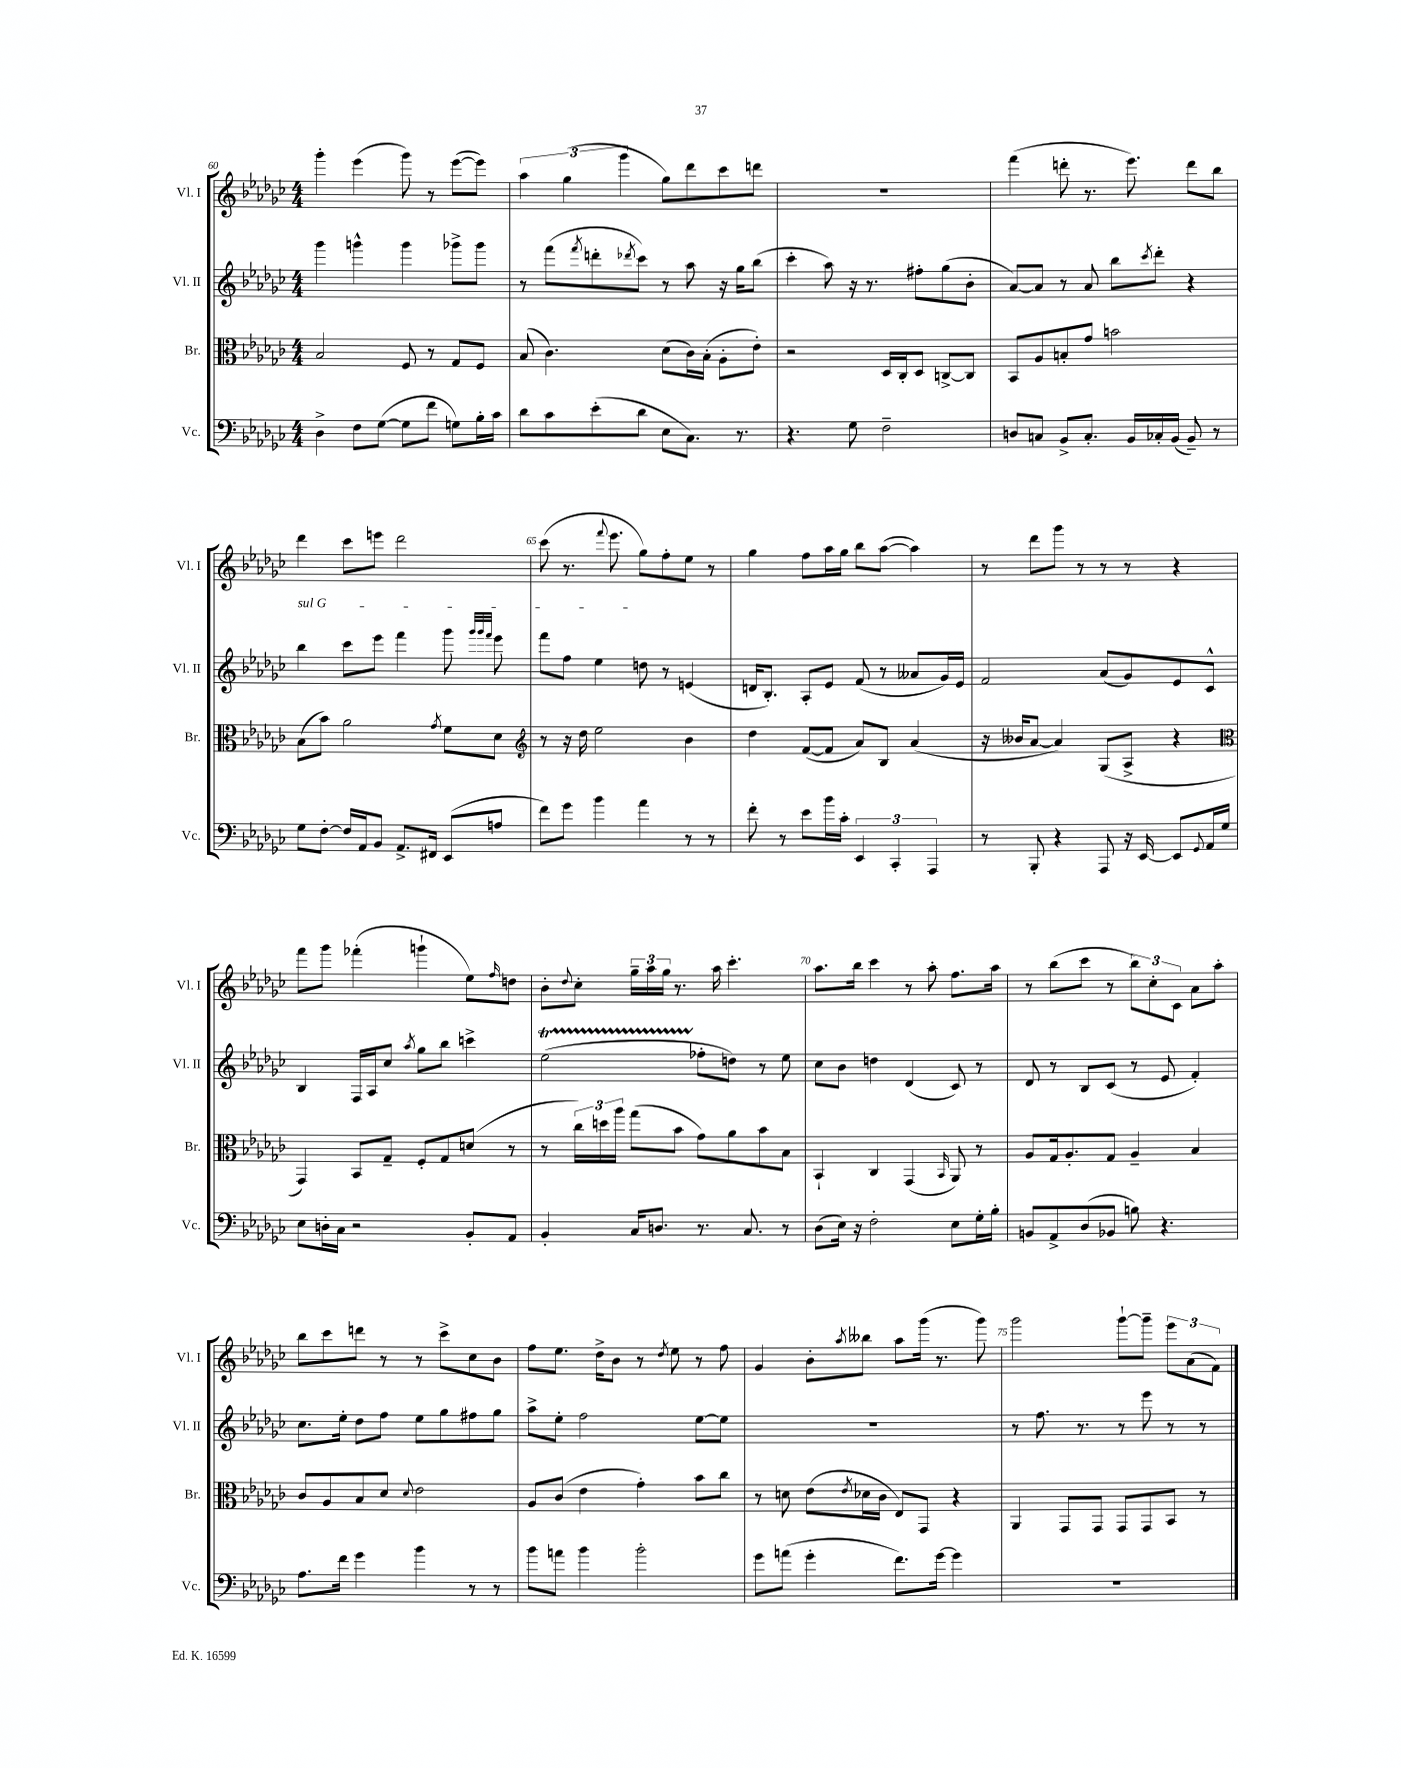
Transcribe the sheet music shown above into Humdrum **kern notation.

**kern	**kern	**kern	**kern
*part4	*part3	*part2	*part1
*staff4	*staff3	*staff2	*staff1
*I"Vc.	*I"Br.	*I"Vl. II	*I"Vl. I
*I'Vc.	*I'Br.	*I'Vl. II	*I'Vl. I
*clefF4	*clefC3	*clefG2	*clefG2
*k[b-e-a-d-g-c-]	*k[b-e-a-d-g-c-]	*k[b-e-a-d-g-c-]	*k[b-e-a-d-g-c-]
*M4/4	*M4/4	*M4/4	*M4/4
=60	=60	=60	=60
4D-^\	2B-/	4ggg-\	4ggg-'\
8F\L	.	4gggn^^\	(4eee-\
([8G-\J	.	.	.
8G-\L]	8F/	4ggg\	8ggg-\)
8f\J	8r	.	8r
8Gn\L)	8G-/L	8ggg-X^\L	([8eee-\L
16B-'\L	8F/J	8ggg-\J	8eee-\J])
16c-\JJ	.	.	.
=61	=61	=61	=61
8d-\L	(8B-/	8r	6aa-\
8c-\	4.c-\)	(8fff\L	.
.	.	.	(6gg-\
.	.	8qfff/	.
(8e-'\	.	8dddn'\	.
.	.	.	6ggg-\
.	.	8qddd-X/	.
8d-\J	.	8ccc-\J)	.
8E-\L	(8d-\L	8r	8gg-\L)
8.C-\J)	16c-\L)	8aa-\	8ddd-\
.	(16B-'\JJ	.	.
.	8A-'\L	16r	8ccc-\
8.r	.	16gg-\KL	.
.	8e-'\J)	(8bb-\J	8dddn\J
=62	=62	=62	=62
4.r	2r	4ccc-'\	1r
.	.	8aa-\)	.
8G-\	.	16r	.
.	.	8.r	.
2F~\	16D-/LL	.	.
.	16C-'/J	.	.
.	8D-/J	8ff#X'\L	.
.	[8Cn^/L	(8gg-\	.
.	8C/J]	8b-'\J	.
=63	=63	=63	=63
8Dn/L	8BB-/L	[8a-/L)	(4fff\
8Cn/J	8A-/	8a-/J]	.
8BB-^/L	8Bn'/	8r	8dddn'\
8.C'/J	8g-/J	8a-/	8.r
.	2bn\	8bb-\L	.
16BB-/LL	.	.	8.eee-\)
.	.	8qccc-/	.
16C-X'/	.	8ddd-'\J	.
(16BB-/JJ	.	.	.
8BB-~/)	.	4r	8ddd\L
8r	.	.	8bb-\J
!!LO:LB:g=z
=64	=64	=64	=64
!	!	!LO:TX:a:i:t=sul G	!
8G-\L	(8B-\L	4bb-\	4ddd-\
[8F'\J	8b-\J)	.	.
16F/LL]	2a-\	8ccc-\L	8ccc-\L
16AA-/J	.	.	.
8BB-/J	.	8eee-\J	8eeen\J
8.AA-^/L	.	4fff\	2ddd-\
16FF#X/Jk	.	.	.
.	8qg-/	.	.
(8EE-/L	8f\L	8ggg-\	.
.	.	32qqggg-/LLL	.
.	.	32qqggg-/	.
.	.	32qqfff/JJJ	.
8An/J	8d-\J	8eee-\	.
=65	=65	=65	=65
*	*clefG2	*	*
8f\L)	8r	8fff\L	(8ccc-\
8g-\J	16r	8ff\J	8.r
.	16dd-\	.	.
4b-\	2ee-\	4ee-\	.
.	.	.	8qqfff/
.	.	.	8.eee-\
4a-\	.	8ddn\	8gg-\L)
.	.	8r	8ff'\
8r	4b-\	(4en/	8ee-\J
8r	.	.	8r
=66	=66	=66	=66
8f'\	4dd-\	16dn/KL	4gg-\
.	.	8.B-'/J)	.
8r	.	.	.
8e-\L	([8f/L	8A-'/L	8ff\L
16b-\L	8f/J]	8e-/J	16aa-\L
16c-'\JJ	.	.	16gg-\JJ
6EE-/	8a-/L)	(8f/	8bb-\L
.	8B-/J	8r	([8aa-\J
6CC-'/	.	.	.
.	(4a-/	8a--X/L	4aa-\])
6AAA-/	.	.	.
.	.	16g-/L)	.
.	.	16e-/JJ	.
=67	=67	=67	=67
8r	16r	2f/	8r
.	16b--X/KL	.	.
8BBB-'/	[8a-/J	.	8ddd-\L
4r	4a-/])	.	8ggg-\J
.	.	.	8r
8AAA-/	(8G-/L	(8a-/L	8r
16r	8A-^/J	8g-/)	8r
[16EE-/	.	.	.
8EE-/L]	4r	8e-/	4r
8qqGG-/	.	.	.
16AA-/L	.	8c-^^/J	.
16G-/JJ	.	.	.
!!LO:LB:g=z
=68	=68	=68	=68
*	*clefC3	*	*
8E-\L	4GG-/)	4B-/	8fff\L
16Dn'\L	.	.	8ggg-\J
16C-\JJ	.	.	.
2r	8BB-/L	16F/LL	(4fff-X'\
.	.	16A-/J	.
.	8G-~/J	8cc-/J	.
.	.	8qaa-/	.
.	8F'/L	8gg-\L	4gggn`\
.	8G-/	8bb-\J	.
8BB-'/L	(8dn/J	4cccn^\	8ee-\L)
.	.	.	16qqff/
8AA-/J	8r	.	8ddn\J
=69	=69	=69	=69
4BB-'/	8r	(2ee-T\	8b-'\L
.	.	.	8qqdd-/
.	24cc-\LL)	.	8cc-'\J
.	24ddn\	.	.
.	24aa-\JJ	.	.
16C-/KL	(8gg-\L	.	24gg-~\LL
.	.	.	24aa-\
8.Dn/J	.	.	.
.	.	.	24gg-\JJ
.	8b-\J	.	8.r
8.r	8g-\L)	8ff-X'\L	.
.	.	.	16aa-\
.	8a-\	8ddn\J)	4.ccc-'\
8.C-/	.	.	.
.	8b-\	8r	.
8r	8B-\J	8ee-\	.
=70	=70	=70	=70
(8D-\L	4BB-`/	8cc-\L	8.aa-\L
16E-\Jk)	.	8b-\J	.
16r	.	.	16bb-\Jk
2F'\	4C-/	4ddn\	4ccc-\
.	(4GG-/	(4d-/	8r
.	.	.	8aa-'\
.	16qqBB-/	.	.
8E-\L	8AA-/)	8c-/)	8.ff\L
16G-'\L	8r	8r	.
16B-'\JJ	.	.	16aa-\Jk
=71	=71	=71	=71
8BBn/L	8A-/L	8d-/	8r
8AA-^/	16G-/k	8r	(8bb-\L
.	8.A-'/	.	.
(8D-/	.	8B-/L	8ccc-\J
8BB-X/J	8G-/J	(8c-/J	8r
8Bn\)	4A-~/	8r	12bb-\L)
.	.	.	12cc-'\
4.r	.	8e-/	.
.	.	.	12c-\J
.	4B-/	4f'/)	8a-\L
.	.	.	8aa-'\J
!!LO:LB:g=z
=72	=72	=72	=72
8.A-\L	8c-/L	8.cc-\L	8bb-\L
.	8A-/	.	8ccc-\
16f\Jk	.	16ee-'\Jk	.
4g-\	8B-/	8dd-\L	8dddn\J
.	8d-/J	8ff\J	8r
.	8qqd-/	.	.
4b-\	2e-\	8ee-\L	8r
.	.	8gg-\	8ccc-^\L
8r	.	8ff#X\	8cc-\
8r	.	8gg-\J	8b-\J
=73	=73	=73	=73
8b-\L	8A-/L	8aa-^\L	8ff\L
8an\J	(8c-/J	8ee-'\J	8.ee-\J
4b-\	4e-\	2ff\	.
.	.	.	16dd-^\KL
.	.	.	8b-\J
2b-'\	4g-'\)	.	8r
.	.	.	8qdd-/
.	.	.	8ee-\
.	8b-\L	[8ee-\L	8r
.	8cc-\J	8ee-\J]	8ff\
=74	=74	=74	=74
8g-\L	8r	1r	4g-/
(8an\J	8dn\	.	.
4g-'\	(8e-\L	.	8b-'\L
.	8qe-/	.	8qaa-/
.	16d-X\L	.	8bb--X\J
.	16c-\JJ	.	.
8.f\L)	8E-/L)	.	8aa-\L
.	8GG-/J	.	(16ggg-\Jk
[16g-\Jk	.	.	8.r
4g-\]	4r	.	.
.	.	.	8ggg-\)
=75	=75	=75	=75
1r	4AA-/	8r	2ggg-\
.	.	8.ff\	.
.	8GG-/L	.	.
.	.	8.r	.
.	8GG-/J	.	.
.	8GG-/L	8r	[8ggg-`\L
.	8GG-/	8eee-\	8ggg-~\J]
.	8BB-/J	8r	12eee-\L
.	.	.	(12a-\
.	8r	8r	.
.	.	.	12f\J)
==	==	==	==
*-	*-	*-	*-
